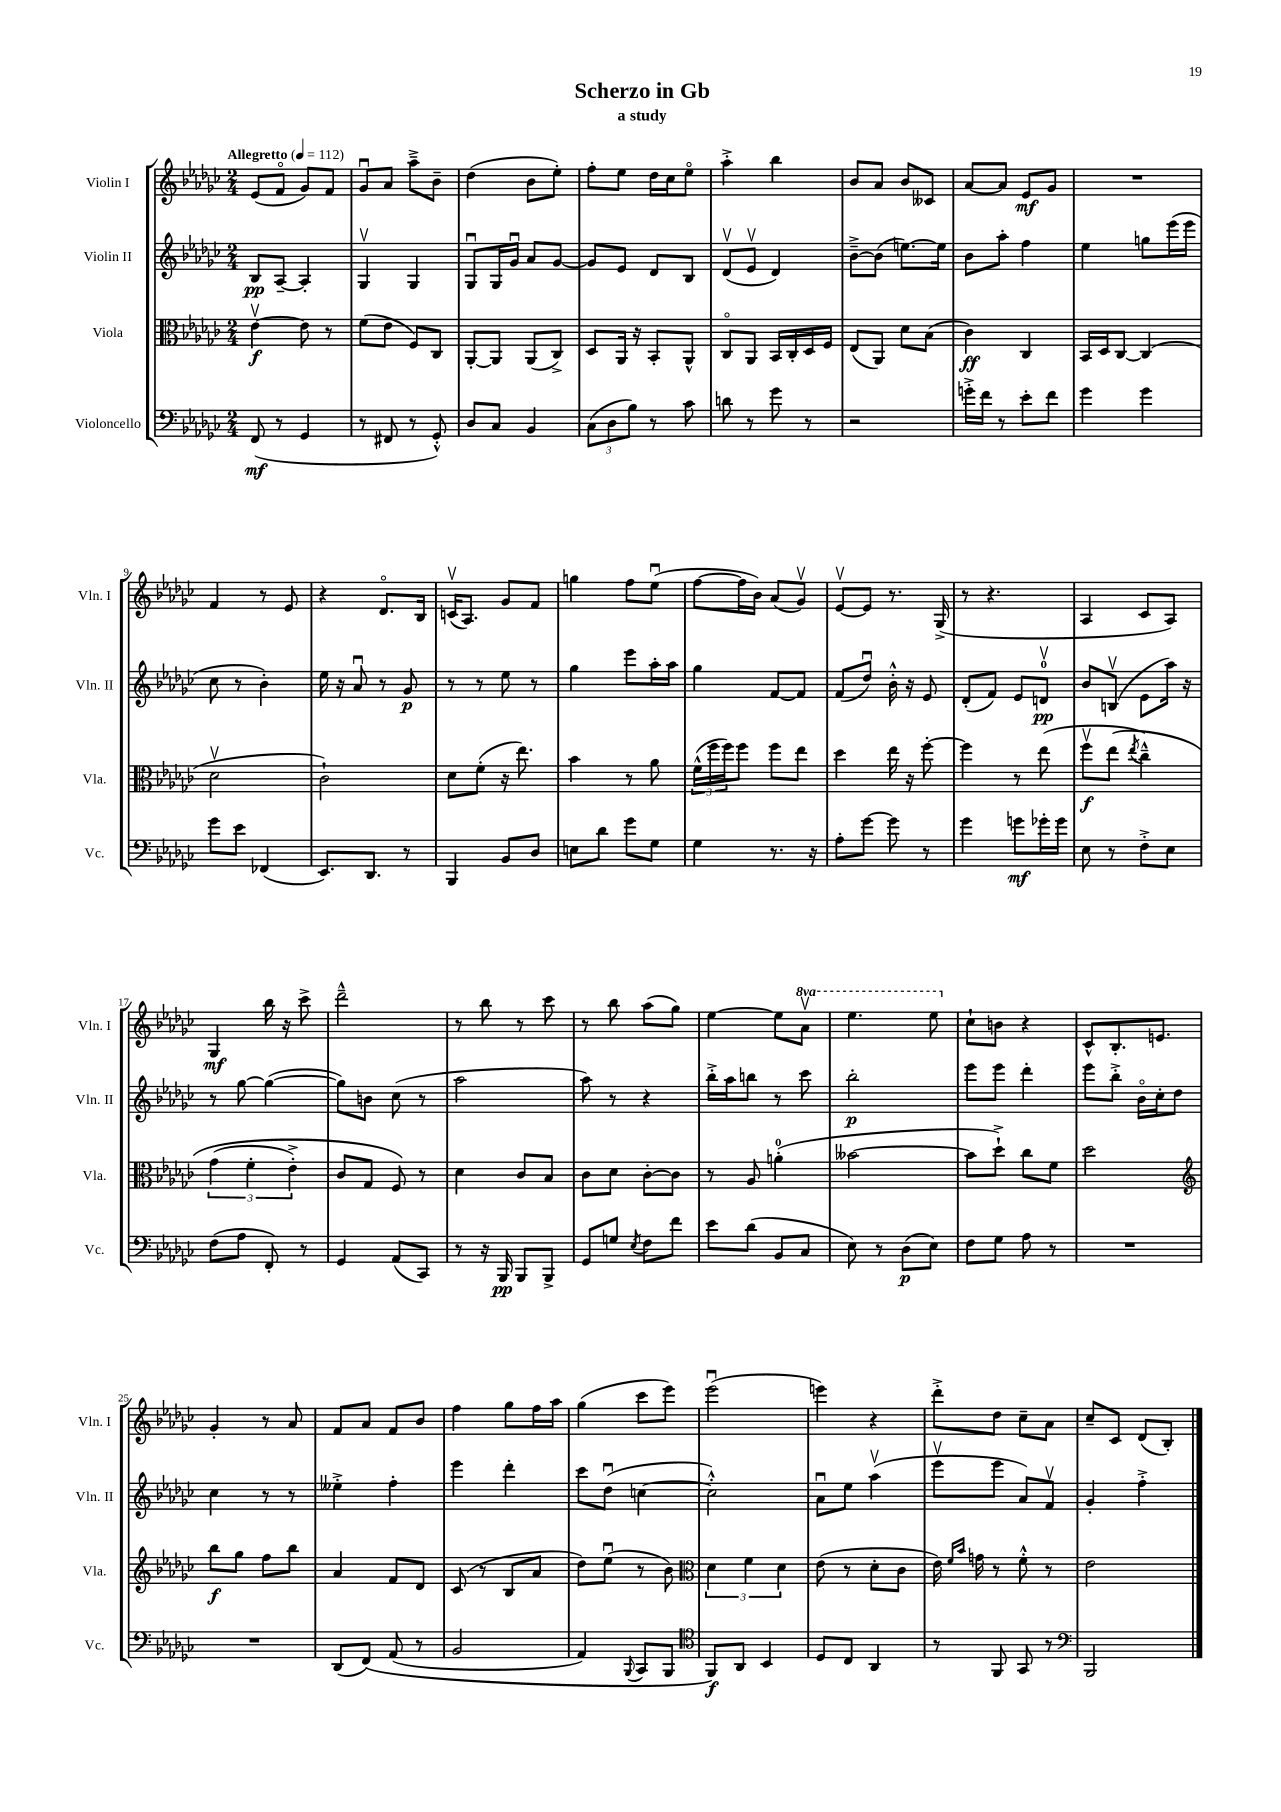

**kern	**dynam	**kern	**dynam	**kern	**dynam	**kern	**dynam
*part4	*part4	*part3	*part3	*part2	*part2	*part1	*part1
*staff4	*staff4	*staff3	*staff3	*staff2	*staff2	*staff1	*staff1
*I"Violoncello	*	*I"Viola	*	*I"Violin II	*	*I"Violin I	*
*I'Vc.	*	*I'Vla.	*	*I'Vln. II	*	*I'Vln. I	*
*clefF4	*	*clefC3	*	*clefG2	*	*clefG2	*
*k[b-e-a-d-g-c-]	*	*k[b-e-a-d-g-c-]	*	*k[b-e-a-d-g-c-]	*	*k[b-e-a-d-g-c-]	*
*M2/4	*	*M2/4	*	*M2/4	*	*M2/4	*
*MM112	*	*MM112	*	*MM112	*	*MM112	*
=1	=1	=1	=1	=1	=1	=1	=1
!	!	!	!	!	!	!LO:TX:a:B:t=Allegretto	!
(8FF/	mf	[4e-v\	f	8B-/L	pp	(8e-/L	.
8r	.	.	.	[8A-~/J	.	8f/J	.
4GG-/	.	8e-\]	.	4A-'/]	.	8g-/L)	.
.	.	8r	.	.	.	8f/J	.
=2	=2	=2	=2	=2	=2	=2	=2
8r	.	(8f\L	.	4G-v/	.	8g-u/L	.
8FF#X/	.	8e-\J	.	.	.	8a-/J	.
8r	.	8F/L)	.	4G-/	.	8aa-~^\L	.
8GG-'^^/)	.	8C-/J	.	.	.	8b-~\J	.
=3	=3	=3	=3	=3	=3	=3	=3
8D-/L	.	[8AA-'/L	.	8G-u/L	.	(4dd-\	.
8C-/J	.	8AA-/J]	.	16G-/L	.	.	.
.	.	.	.	16g-u/JJ	.	.	.
4BB-/	.	(8AA-/L	.	8a-/L	.	8b-\L	.
.	.	8C-^/J)	.	[8g-/J	.	8ee-'\J)	.
=4	=4	=4	=4	=4	=4	=4	=4
(12C-\L	.	8D-/L	.	8g-/L]	.	8ff'\L	.
12D-\	.	.	.	.	.	.	.
.	.	16AA-/Jk	.	8e-/J	.	8ee-\J	.
12B-\J)	.	.	.	.	.	.	.
.	.	16r	.	.	.	.	.
8r	.	8BB-'/L	.	8d-/L	.	16dd-\LL	.
.	.	.	.	.	.	16cc-\J	.
8c-\	.	8AA-^^/J	.	8B-/J	.	8ee-\J	.
=5	=5	=5	=5	=5	=5	=5	=5
8dn\	.	8C-/L	.	(8d-v/L	.	4aa-'^\	.
8r	.	8AA-/J	.	8e-v/J	.	.	.
8g-\	.	16BB-/LL	.	4d-/)	.	4bb-\	.
.	.	16C-'/	.	.	.	.	.
8r	.	16D-/	.	.	.	.	.
.	.	16F/JJ	.	.	.	.	.
=6	=6	=6	=6	=6	=6	=6	=6
2r	.	(8E-/L	.	[8b-~^\L	.	8b-/L	.
.	.	8AA-/J)	.	(8b-\J]	.	8a-/J	.
.	.	8d-\L	.	[8.een\L)	.	8b-/L	.
.	.	(8B-\J	.	.	.	8c--X/J	.
.	.	.	.	16ee\Jk]	.	.	.
=7	=7	=7	=7	=7	=7	=7	=7
16gn'^\LL	.	4c-\)	ff	8b-\L	.	[8a-/L	.
16f\JJ	.	.	.	.	.	.	.
8r	.	.	.	8aa-'\J	.	8a-/J]	.
8e-'\L	.	4C-/	.	4ff\	.	8e-/L	mf
8f\J	.	.	.	.	.	8g-/J	.
=8	=8	=8	=8	=8	=8	=8	=8
4g-\	.	16BB-/LL	.	4ee-\	.	2r	.
.	.	16D-/J	.	.	.	.	.
.	.	[8C-/J	.	.	.	.	.
4g-\	.	(4C-/]	.	8ggn\L	.	.	.
.	.	.	.	(16eee-\L	.	.	.
.	.	.	.	16eee-\JJ	.	.	.
!!LO:LB:g=z
=9	=9	=9	=9	=9	=9	=9	=9
8g-\L	.	2d-v\	.	8cc-\	.	4f/	.
8e-\J	.	.	.	8r	.	.	.
(4FF-X/	.	.	.	4b-'\)	.	8r	.
.	.	.	.	.	.	8e-/	.
=10	=10	=10	=10	=10	=10	=10	=10
8.EE-/L)	.	2c-`\)	.	16ee-\	.	4r	.
.	.	.	.	16r	.	.	.
.	.	.	.	8a-u/	.	.	.
8.DD-/J	.	.	.	.	.	.	.
.	.	.	.	8r	.	8.d-/L	.
8r	.	.	.	8g-/	p	.	.
.	.	.	.	.	.	16B-/Jk	.
=11	=11	=11	=11	=11	=11	=11	=11
4BBB-/	.	8d-\L	.	8r	.	(16cnv/KL	.
.	.	.	.	.	.	8.A-/J)	.
.	.	(8f'\J	.	8r	.	.	.
8BB-/L	.	16r	.	8ee-\	.	8g-/L	.
.	.	8.ee-\)	.	.	.	.	.
8D-/J	.	.	.	8r	.	8f/J	.
=12	=12	=12	=12	=12	=12	=12	=12
8En\L	.	4b-\	.	4gg-\	.	4ggn\	.
8d-\J	.	.	.	.	.	.	.
8g-\L	.	8r	.	8eee-\L	.	8ff\L	.
8G-\J	.	8a-\	.	16aa-'\L	.	(8ee-u\J	.
.	.	.	.	16aa-\JJ	.	.	.
=13	=13	=13	=13	=13	=13	=13	=13
4G-\	.	(24f^^\LL	.	4gg-\	.	[8ff\L	.
.	.	24ff\	.	.	.	.	.
.	.	24ff\J)	.	.	.	.	.
.	.	8ff\J	.	.	.	16ff\L]	.
.	.	.	.	.	.	16b-\JJ)	.
8.r	.	8ff\L	.	[8f/L	.	(8a-/L	.
.	.	8ee-\J	.	8f/J]	.	8g-v/J)	.
16r	.	.	.	.	.	.	.
=14	=14	=14	=14	=14	=14	=14	=14
8A-'\L	.	4dd-\	.	(8f/L	.	[8e-v/L	.
[8g-\J	.	.	.	8dd-u/J)	.	8e-/J]	.
8g-\]	.	16ee-\	.	16b-'^^\	.	8.r	.
.	.	16r	.	16r	.	.	.
8r	.	[8ff'\	.	8e-/	.	.	.
.	.	.	.	.	.	(16G-^/	.
=15	=15	=15	=15	=15	=15	=15	=15
4g-\	.	4ff\]	.	(8d-'/L	.	8r	.
.	.	.	.	8f/J)	.	4.r	.
8gn\L	mf	8r	.	8e-/L	.	.	.
16g-X'\L	.	(8ee-\	.	8dnv/J	pp	.	.
16g-\JJ	.	.	.	.	.	.	.
=16	=16	=16	=16	=16	=16	=16	=16
8E-\	.	8ffv\L	f	8b-/L	.	4A-/	.
8r	.	(8ee-\J	.	(8Bnv/J	.	.	.
.	.	8qee-/	.	.	.	.	.
8F'^\L	.	4cc-~^^\)	.	8e-\L	.	8c-/L	.
8E-\J	.	.	.	16aa-\Jk)	.	8A-/J)	.
.	.	.	.	16r	.	.	.
!!LO:LB:g=z
=17	=17	=17	=17	=17	=17	=17	=17
(8F\L	.	(6g-\	.	8r	.	4G-/	mf
8A-\J	.	.	.	[8gg-\	.	.	.
.	.	6f'\	.	.	.	.	.
8FF'/)	.	.	.	(4gg-\_	.	16bb-\	.
.	.	.	.	.	.	16r	.
.	.	6e-'^\)	.	.	.	.	.
8r	.	.	.	.	.	8ccc-^\	.
=18	=18	=18	=18	=18	=18	=18	=18
4GG-/	.	8c-/L	.	8gg-\L])	.	2ddd-~^^\	.
.	.	8G-/J	.	8bn\J	.	.	.
(8AA-/L	.	8F/)	.	(8cc-\	.	.	.
8CC-/J)	.	8r	.	8r	.	.	.
=19	=19	=19	=19	=19	=19	=19	=19
8r	.	4d-\	.	2aa-\	.	8r	.
16r	.	.	.	.	.	8bb-\	.
16BBB-/	pp	.	.	.	.	.	.
8BBB-/L	.	8c-/L	.	.	.	8r	.
8BBB-^/J	.	8B-/J	.	.	.	8ccc-\	.
=20	=20	=20	=20	=20	=20	=20	=20
8GG-/L	.	8c-\L	.	8aa-\)	.	8r	.
8Gn/J	.	8d-\J	.	8r	.	8bb-\	.
8qE-/	.	.	.	.	.	.	.
8F\L	.	[8c-'\L	.	4r	.	(8aa-\L	.
8f\J	.	8c-\J]	.	.	.	8gg-\J)	.
=21	=21	=21	=21	=21	=21	=21	=21
8e-\L	.	8r	.	16bb-'^\LL	.	[4ee-\	.
.	.	.	.	16aa-\J	.	.	.
(8d-\J	.	8A-/	.	8bbn\J	.	.	.
8BB-/L	.	(4an'\	.	8r	.	8ee-\L]	.
*	*	*	*	*	*	*8va	*
8C-/J	.	.	.	8ccc-\	.	8aa-v\J	.
=22	=22	=22	=22	=22	=22	=22	=22
8E-\)	.	[2b--X\	.	2bb-'\	p	4.eee-\	.
8r	.	.	.	.	.	.	.
(8D-\L	p	.	.	.	.	.	.
8E-\J)	.	.	.	.	.	8eee-\	.
=23	=23	=23	=23	=23	=23	=23	=23
*	*	*	*	*	*	*X8va	*
8F\L	.	8b--\L]	.	8eee-\L	.	8cc-`\L	.
8G-\J	.	8dd-`^\J)	.	8eee-\J	.	8bn\J	.
8A-\	.	8cc-\L	.	4ddd-'\	.	4r	.
8r	.	8f\J	.	.	.	.	.
=24	=24	=24	=24	=24	=24	=24	=24
2r	.	2dd-\	.	8eee-\L	.	8c-^^/L	.
.	.	.	.	8bb-'^\J	.	8.B-'/	.
.	.	.	.	16b-\LL	.	.	.
.	.	.	.	16cc-'\J	.	8.en/J	.
.	.	.	.	8dd-\J	.	.	.
!!LO:LB:g=z
=25	=25	=25	=25	=25	=25	=25	=25
*	*	*clefG2	*	*	*	*	*
2r	.	8bb-\L	f	4cc-\	.	4g-'/	.
.	.	8gg-\J	.	.	.	.	.
.	.	8ff\L	.	8r	.	8r	.
.	.	8bb-\J	.	8r	.	8a-/	.
=26	=26	=26	=26	=26	=26	=26	=26
(8DD-/L	.	4a-/	.	4ee--X'^\	.	8f/L	.
(8FF/J)	.	.	.	.	.	8a-/J	.
(8AA-/	.	8f/L	.	4ff'\	.	8f/L	.
8r	.	8d-/J	.	.	.	8b-/J	.
=27	=27	=27	=27	=27	=27	=27	=27
2BB-/	.	(8c-/	.	4eee-\	.	4ff\	.
.	.	8r	.	.	.	.	.
.	.	8B-/L	.	4ddd-'\	.	8gg-\L	.
.	.	8a-/J	.	.	.	16ff\L	.
.	.	.	.	.	.	16aa-\JJ	.
=28	=28	=28	=28	=28	=28	=28	=28
4AA-/)	.	8dd-\L)	.	8ccc-\L	.	(4gg-\	.
.	.	(8ee-u\J	.	(8dd-u\J	.	.	.
8qqBBB-/	.	.	.	.	.	.	.
8CC-/L	.	8r	.	[4ccn\	.	8ccc-\L	.
8BBB-/J	.	8b-\)	.	.	.	8eee-\J)	.
=29	=29	=29	=29	=29	=29	=29	=29
*clefC4	*	*clefC3	*	*	*	*	*
8FF/L)	f	6d-\	.	2cc'^^\])	.	(2eee-u\	.
8AA-/J	.	.	.	.	.	.	.
.	.	6f\	.	.	.	.	.
4BB-/	.	.	.	.	.	.	.
.	.	6d-\	.	.	.	.	.
=30	=30	=30	=30	=30	=30	=30	=30
8D-/L	.	(8e-\	.	8a-u\L	.	4eeen\)	.
8C-/J	.	8r	.	8ee-\J	.	.	.
4AA-/	.	8d-'\L	.	(4aa-v\	.	4r	.
.	.	8c-\J	.	.	.	.	.
=31	=31	=31	=31	=31	=31	=31	=31
8r	.	16e-\)	.	8eee-v\L	.	8ddd-'^\L	.
.	.	16qqf/LL	.	.	.	.	.
.	.	16qqb-/JJ	.	.	.	.	.
.	.	16gn\	.	.	.	.	.
8FF/	.	8r	.	8eee-\J	.	8dd-\J	.
8GG-/	.	8f'^^\	.	8a-/L)	.	8cc-~\L	.
8r	.	8r	.	8fv/J	.	8a-\J	.
=32	=32	=32	=32	=32	=32	=32	=32
*clefF4	*	*	*	*	*	*	*
2BBB-/	.	2e-\	.	4g-'/	.	8cc-~/L	.
.	.	.	.	.	.	8c-/J	.
.	.	.	.	4ff'^\	.	(8d-/L	.
.	.	.	.	.	.	8B-'/J)	.
==	==	==	==	==	==	==	==
*-	*-	*-	*-	*-	*-	*-	*-
